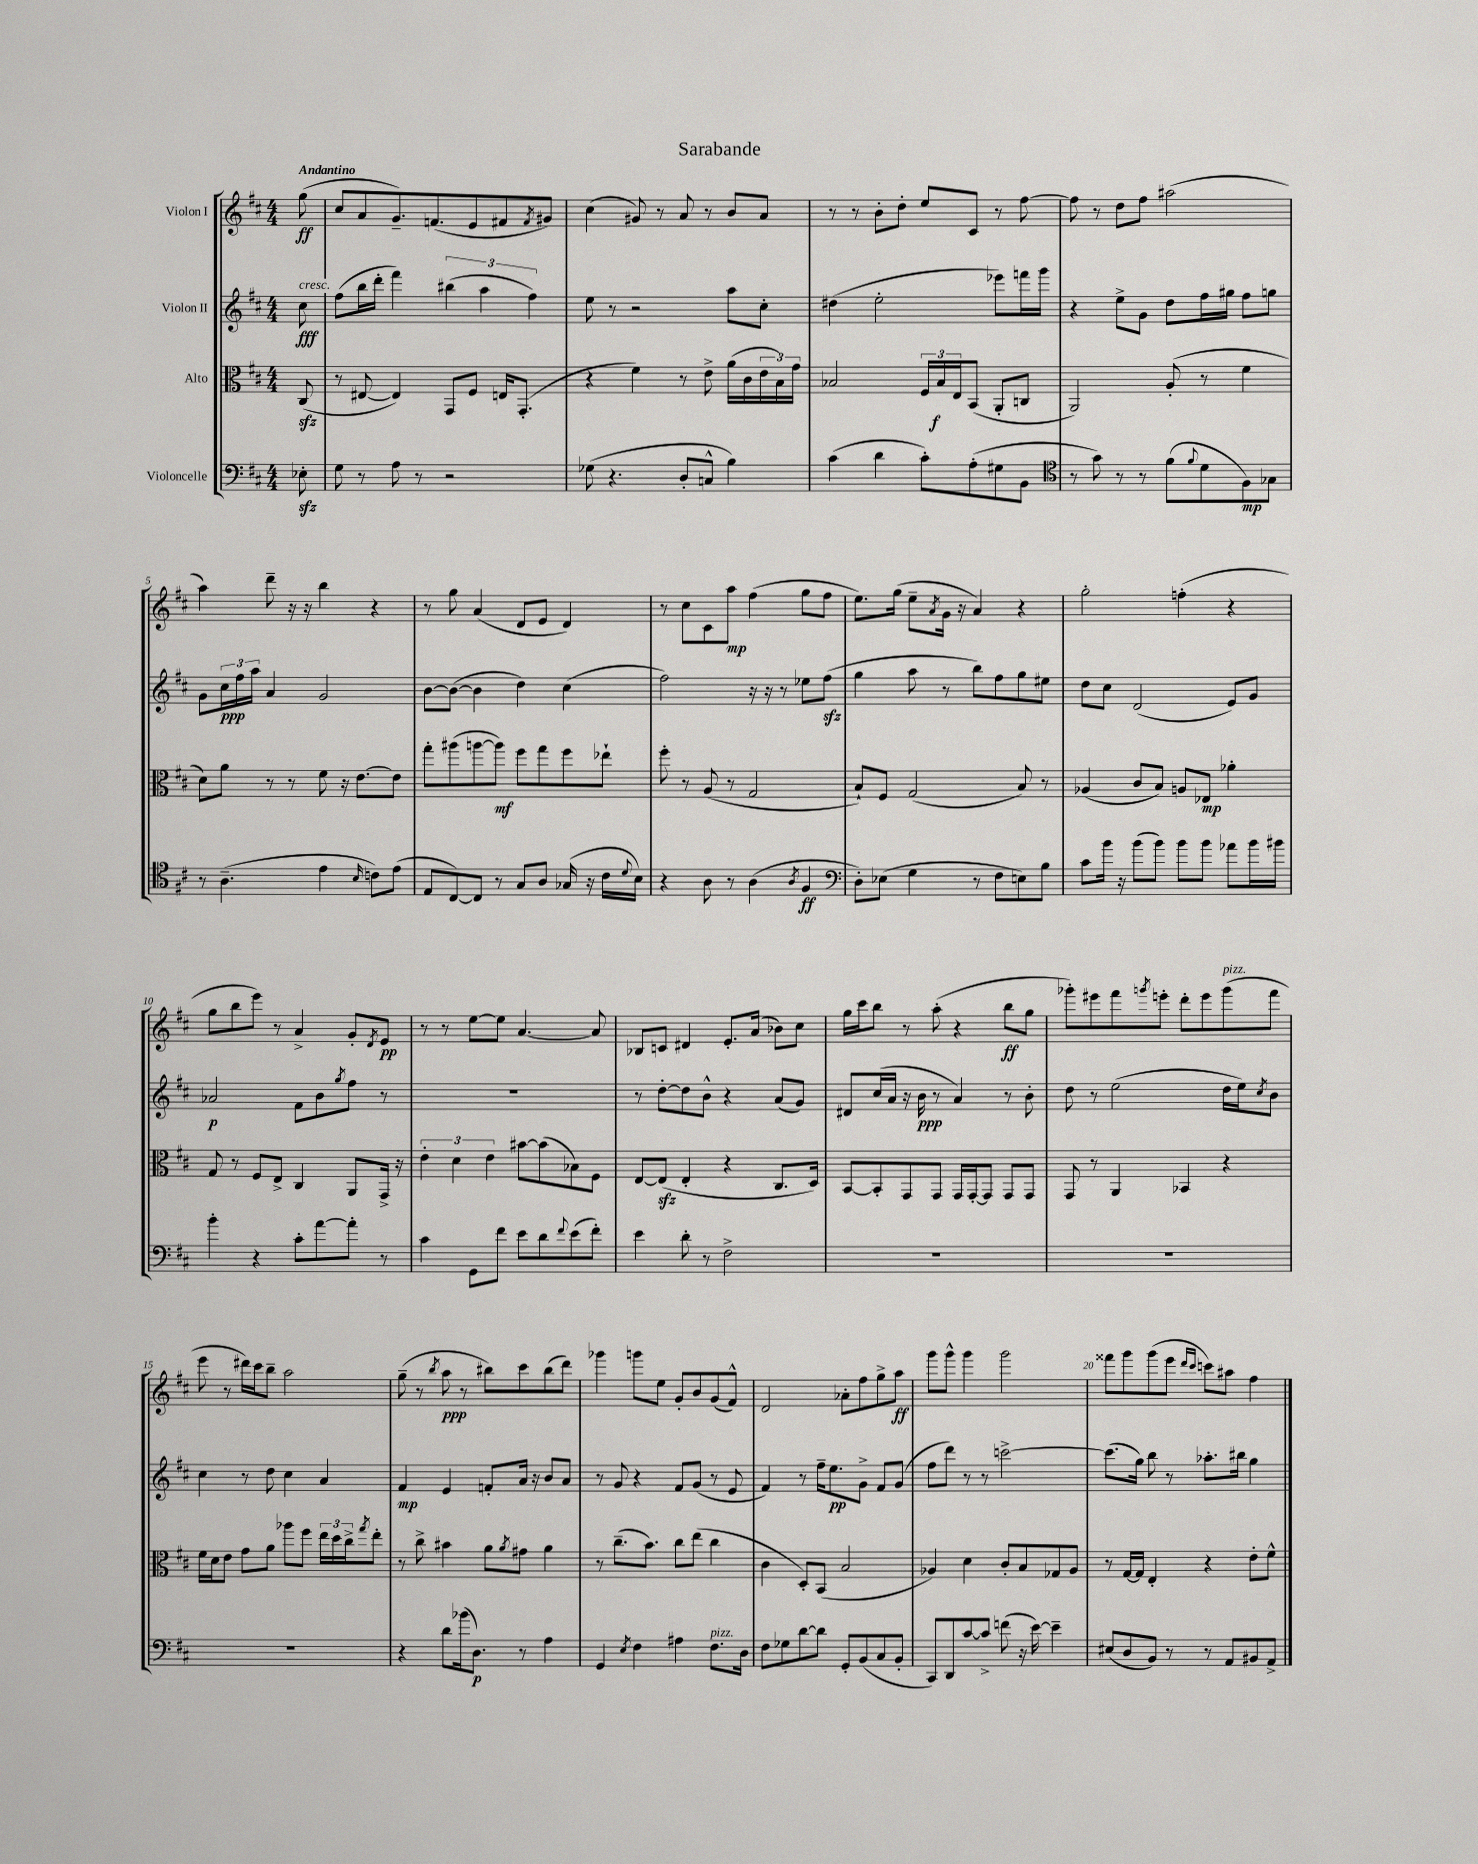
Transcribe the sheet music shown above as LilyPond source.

\header { title = "Sarabande" }
<<
\new StaffGroup <<
\new Staff = "s0" \with { instrumentName = "Violon I" } {
    \clef treble \key d \major \numericTimeSignature \time 4/4 \partial 8 \tempo "Andantino"
    g''8\ff( |
    cis''8 a'8 g'8.--) f'8.( e'8 fis'8 \acciaccatura { fis'8 } gis'8) |
    cis''4( gis'8) r8 a'8 r8 b'8 a'8 |
    r8 r8 b'8-. d''8-. e''8 cis'8 r8 fis''8~ |
    fis''8 r8 d''8 fis''8 ais''2( |
    a''4) d'''8-- r16 r16 b''4 r4 |
    r8 g''8 a'4( d'8 e'8 d'4) |
    r8 cis''8 cis'8 a''8\mp fis''4( g''8 fis''8 |
    e''8.) g''16( e''8-- \acciaccatura { a'8 } g'16 r16 a'4) r4 |
    g''2-. f''4-.( r4 |
    g''8 b''8 e'''8) r8 a'4-> g'8-. \acciaccatura { d'8 } e'8\pp |
    r8 r8 e''8~ e''8 a'4.~ a'8 |
    bes8 c'8 dis'4 e'8.-. a'16( bes'8) cis''8 |
    g''16 cis'''16 b''8 r8 a''8-.( r4 b''8\ff g''8 |
    ges'''8-.) eis'''8 fis'''8 \acciaccatura { g'''8 } e'''8-. d'''8-. e'''8 g'''8^\markup { \italic "pizz." }( fis'''8 |
    e'''8 r8 dis'''16) cis'''16 b''8-- a''2 |
    g''8--( r8 \acciaccatura { b''8 } a''8\ppp r8 bis''8) cis'''8 bis''8( d'''8) |
    ges'''4 g'''8 e''8 g'8-. b'8 g'8( fis'8-^) |
    d'2 aes'8-. fis''8 g''8-> a''8\ff |
    g'''8 g'''8-^ g'''4 g'''2 |
    fisis'''8 g'''8 g'''8( e'''8 \grace { d'''16 cis'''16 } c'''8) ais''8 fis''4 \bar "|." |
}
\new Staff = "s1" \with { instrumentName = "Violon II" } {
    \clef treble \key d \major \numericTimeSignature \time 4/4 \partial 8
    cis''8\fff^\markup { \italic "cresc." } |
    fis''8( b''16 d'''16-. fis'''4) \tuplet 3/2 { bis''4( a''4 fis''4) } |
    e''8 r8 r2 a''8 cis''8-. |
    dis''4( e''2-. ees'''8) f'''16 g'''16 |
    r4 e''8-> g'8 d''8 fis''16 gis''16 fis''8 g''8 |
    g'8 \tuplet 3/2 { cis''16\ppp fis''16 a''16 } a'4 g'2 |
    b'8~ b'8~( b'4 d''4) cis''4( |
    fis''2) r16 r16 r8 ees''8 fis''8\sfz( |
    g''4 a''8 r8 b''8) fis''8 g''8 eis''8 |
    d''8 cis''8 d'2( e'8) g'8 |
    aes'2\p fis'8 b'8 \acciaccatura { g''8 } fis''8 r8 |
    R1 |
    r8 d''8~-. d''8 b'8-^ r4 a'8( g'8) |
    dis'8 cis''16( a'16 r16 b'16\ppp r8 a'4) r8 b'8-. |
    d''8 r8 e''2( d''16 e''16) \acciaccatura { cis''8 } b'8 |
    cis''4 r8 d''8 cis''4 a'4 |
    fis'4\mp e'4 f'8-. a'16 r16 b'8 a'8 |
    r8 g'8 r4 fis'8 g'8( r8 e'8 |
    fis'4) r8 fis''16-- e''8.\pp g'8-> fis'8 g'8( |
    fis''8 d'''8) r8 r8 c'''2~-> |
    c'''8.( g''16) b''8 r8 aes''8.-. bis''16 g''4 \bar "|." |
}
\new Staff = "s2" \with { instrumentName = "Alto" } {
    \clef alto \key d \major \numericTimeSignature \time 4/4 \partial 8
    cis8\sfz( |
    r8 eis8~ eis4) g,8 fis8 e16 g,8.-.( |
    r4 fis'4) r8 e'8-> a'16( cis'16 \tuplet 3/2 { e'16 b16) g'16 } |
    bes2 \tuplet 3/2 { fis16 bes16\f e16 } b,8( a,8-. c8 |
    a,2) a8-.( r8 fis'4 |
    d'8) a'8 r8 r8 fis'8 r16 e'8.~ e'8 |
    g''8-. ais''8( a''8~ a''8\mf) fis''8 g''8 fis''8 ees''8-! |
    fis''8-. r8 a8( r8 g2 |
    b8-!) fis8 g2( b8) r8 |
    aes4( cis'8 b8) a8 ees8\mp aes'4-. |
    g8 r8 fis8 e8-> cis4 a,8 g,16-> r16 |
    \tuplet 3/2 { e'4-. d'4 e'4 } bis'8~ bis'8( bes8) fis8 |
    e8~ e8\sfz( e4-. r4 cis8. d16) |
    b,8~ b,8-. g,8 g,8 g,16 g,16~-. g,8 g,8 g,8 |
    g,8 r8 a,4 bes,4 r4 |
    fis'16 d'16 e'8 g'8 a'8 aes''8 fis''8 \tuplet 3/2 { e''16 d''16 cis''16-> } \acciaccatura { g''8 } e''8-. |
    r8 cis''8-> bis'4 a'8 \acciaccatura { a'8 } gis'8 a'4 |
    r8 cis''8.--( b'8.) cis''8 e''8( cis''4 |
    cis'4 d8-.) b,8( b2 |
    aes4) d'4 cis'8-. b8 ges8 aes8 |
    r8 g16~ g16 e4-. r4 e'8-. fis'8-^ \bar "|." |
}
\new Staff = "s3" \with { instrumentName = "Violoncelle" } {
    \clef bass \key d \major \numericTimeSignature \time 4/4 \partial 8
    ees8-.\sfz |
    g8 r8 a8 r8 r2 |
    ges8( r4. d8-. c8-^ b4) |
    cis'4( d'4 cis'8-.) a8-.( gis8 b,8 |
    \clef tenor r8 g'8) r8 r8 fis'8( \appoggiatura { fis'8 } d'8 fis8\mp) ges8 |
    r8 a4.--( e'4 \grace { b16 } c'8) e'8( |
    e8 cis8~) cis8 r8 g8 a8 ges16( r16 cis'16 \appoggiatura { d'8 } b16) |
    r4 a8 r8 a4( \acciaccatura { a8 } fis4\ff |
    \clef bass d8-.) ees8( g4 r8 fis8 e8) b8 |
    cis'8 b'16 r16 b'8( b'8) b'8 b'8 aes'8 b'16 bis'16 |
    b'4-. r4 cis'8-. a'8~ a'8-. r8 |
    cis'4 g,8 fis'8 e'8 d'8 \appoggiatura { fis'8 } e'8( fis'8-.) |
    e'4 d'8-. r8 fis2-> |
    R1 |
    R1 |
    R1 |
    r4 d'8 bes'16( d8.\p) r8 a4 |
    g,4 \acciaccatura { e8 } fis4 ais4 fis8.^\markup { \italic "pizz." } d16 |
    fis8 ges8 d'8~ d'8 g,8-. b,8( cis8 b,8-. |
    cis,8) d,8 cis'8~ cis'8-> f'8( r16 e'16~) e'4-- |
    eis8( d8 b,8) r8 r8 a,8 bis,8 a,8-> \bar "|." |
}
>>
>>
\layout { \context { \Score \override BarNumber.break-visibility = ##(#f #t #t) barNumberVisibility = #(every-nth-bar-number-visible 5) } }
